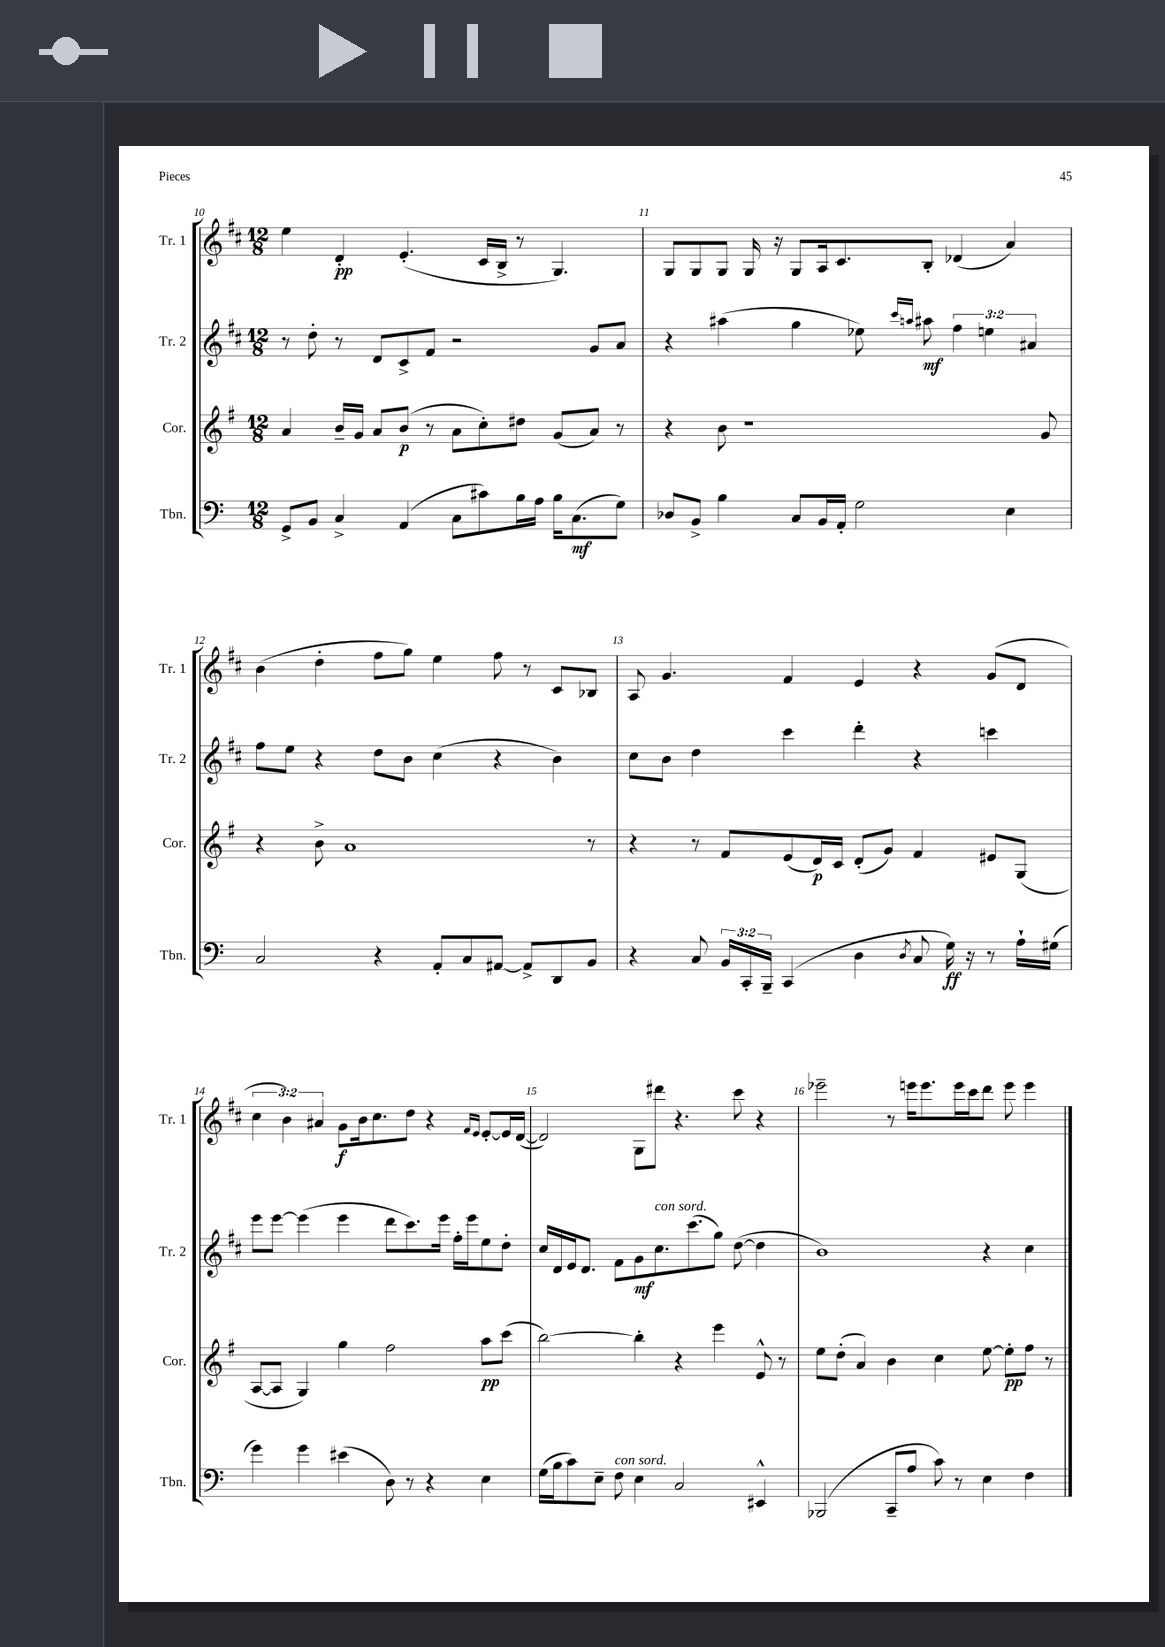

**kern	**kern	**kern	**kern
*staff4	*staff3	*staff2	*staff1
*clefF4	*clefG2	*clefG2	*clefG2
*k[]	*k[f#]	*k[f#c#]	*k[f#c#]
*M12/8	*M12/8	*M12/8	*M12/8
8GG^	4a	8r	4ee
8BB	.	8dd'	.
4C^	16b~	8r	4d'
.	16g	.	.
.	8a	8d	.
(4AA	(8b	8c#^	(4.e'
.	8r	8f#	.
8C	8a	2r	.
8c#)	8cc')	.	16c#
.	.	.	16B^
16B	8dd#	.	8r
16A	.	.	.
16B	(8g	.	4.G)
(8.C	.	.	.
.	8a)	8g	.
8G)	8r	8a	.
=	=	=	=
8D-	4r	4r	8G
8BB^	.	.	8G
4B	8b	(4aa#	8G
.	1r	.	16G
.	.	.	16r
8C	.	4gg	8G
16BB	.	.	16A
16AA'	.	.	8.c#
2G	.	8ee-)	.
.	.	16qqccc#	.
.	.	16qqaa	.
.	.	8aa#	8B'
.	.	6ff#	(4d-
.	.	6ee	.
4E	.	.	4a)
.	.	6a#	.
.	8g	.	.
=	=	=	=
2C	4r	8ff#	(4b
.	.	8ee	.
.	8b^	4r	4dd'
.	1a	.	.
4r	.	8dd	8ff#
.	.	8b	8gg)
8AA'	.	(4cc#	4ee
8C	.	.	.
[8AA#	.	4r	8ff#
8AA#^]	.	.	8r
8DD	.	4b)	8c#
8BB	8r	.	8B-
=	=	=	=
4r	4r	8cc#	8A
.	.	8b	4.g
8C	8r	4dd	.
24BB	8f#	.	.
24CC'	.	.	.
24BBB~	.	.	.
(4CC	(8e	4ccc#	4f#
.	16d)	.	.
.	16c	.	.
4D	(8d'	4ddd'	4e
.	8g)	.	.
8qD	.	.	.
8C	4f#	4r	4r
16G)	.	.	.
16r	.	.	.
8r	8e#	4ccc	(8g
16A`	(8G	.	8d
(16G#	.	.	.
=	=	=	=
4g)	[8A	8eee	6cc#
.	8A]	[8eee	.
.	.	.	6b)
4g	4G)	(4eee]	.
.	.	.	6a#
(4e#	4gg	4eee	8g
.	.	.	16b
.	.	.	8.cc#
8D)	2ff#	8ddd	.
8r	.	8.ccc#)	8dd
4r	.	.	4r
.	.	16eee	.
.	.	16ff#'	.
.	.	16eee	.
.	.	.	16qqf#
.	.	.	16qqe
4E	8aa	8ee	[8e'
.	(8ccc	8dd'	16e]
.	.	.	([16d
=	=	=	=
(16G	[2bb)	16cc#	2d])
16B	.	16d	.
8c)	.	16e	.
.	.	8.d	.
8E~	.	.	.
8F	.	8f#	.
4E	4bb']	8g	8G
.	.	8.cc#	8ddd#
2C	4r	.	4.r
.	.	(8.ccc#	.
.	4eee	8gg)	.
.	.	([8dd	8ccc#
4EE#^^	8e^^	4dd]	4r
.	8r	.	.
=	=	=	=
(2BBB-	8ee	1b)	2eee-~
.	(8dd'	.	.
.	4a)	.	.
8CC~	4b	.	8r
8A	.	.	16eee
.	.	.	8.eee
8c)	4cc	.	.
8r	.	.	16eee
.	.	.	16ccc#
4E	[8ee	4r	8ddd
.	8ee']	.	8eee
4F	8ff#	4cc#	4eee
.	8r	.	.
==	==	==	==
*-	*-	*-	*-
